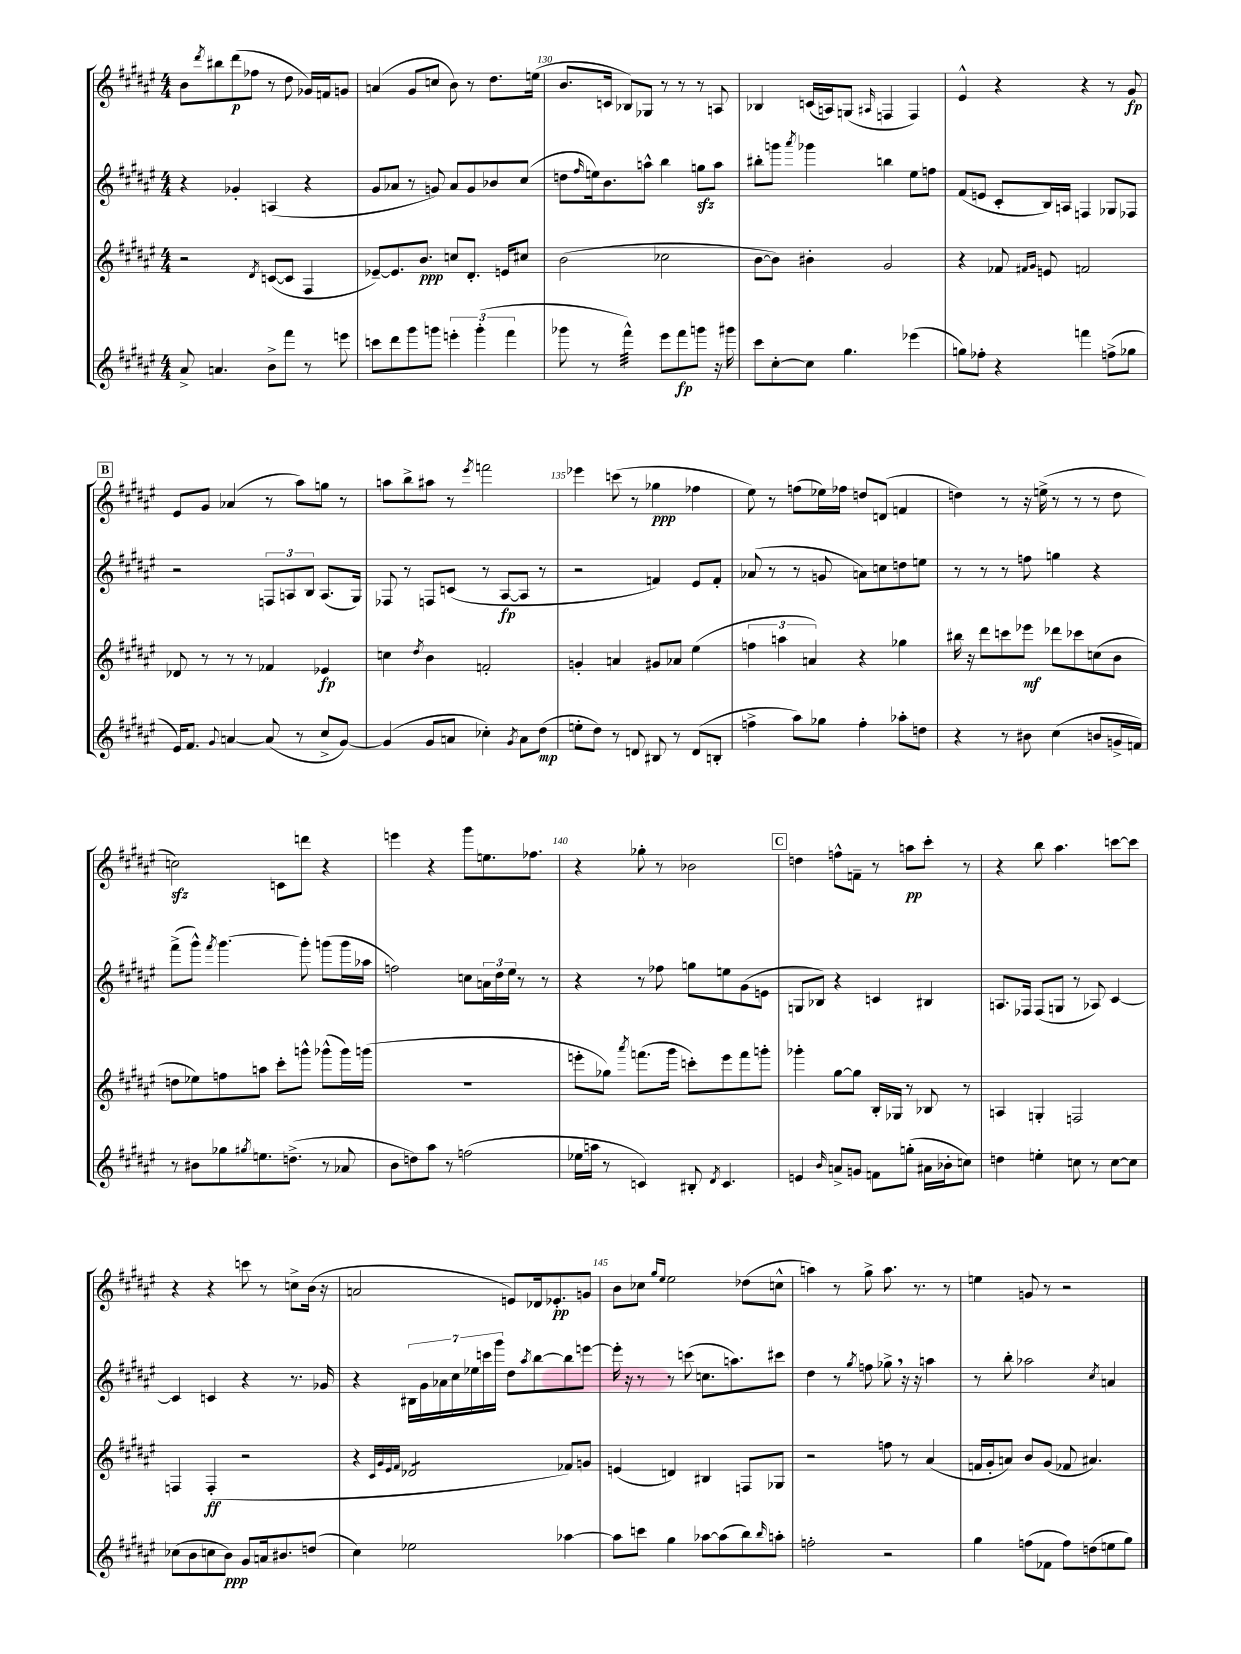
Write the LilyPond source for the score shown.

<<
\new StaffGroup <<
\new Staff = "s0" {
    \clef treble \key fis \major \numericTimeSignature \time 4/4
    b'8 \acciaccatura { dis'''8 } bis''8 dis'''8\p( fes''8 r8 dis''8 ges'16) f'16 g'8 |
    a'4( gis'8 c''8 b'8) r8 dis''8. e''16( |
    b'8. c'16 bes8) ges8 r8 r8 r8 a8 |
    bes4 c'16( a16) g8( \grace { ais16 } f4 f4) |
    eis'4-^ r4 r4 r8 gis'8\fp |
    \mark \markup { \box "B" } eis'8 gis'8 aes'4( r8 ais''8) g''8 r8 |
    a''8 b''8-> ais''8 r8 \acciaccatura { eis'''8 } f'''2 |
    ees'''4 c'''8( r8 ges''4\ppp fes''4 |
    eis''8) r8 f''8( ees''16) fes''16 d''8 d'8( f'4 |
    d''4) r8 r16 e''16->( r8 r8 r8 d''8 |
    c''2\sfz) c'8 d'''8 r4 |
    e'''4 r4 gis'''8 e''8. fes''8. |
    r4 ges''8-. r8 bes'2 |
    \mark \markup { \box "C" } d''4 f''8-^ f'8-- r8 a''8\pp cis'''8-. r8 |
    r4 b''8 ais''4. c'''8~ c'''8 |
    r4 r4 c'''8 r8 c''8-> b'16( r16 |
    a'2 e'8) des'16 ees'8.-.\pp g'8 |
    b'8 ces''8 \grace { gis''16 eis''16 } eis''2 des''8( c''8-^ |
    a''4) r8 gis''8-> a''8. r8. r8 |
    e''4 g'8 r8 r2 \bar "|." |
}
\new Staff = "s1" {
    \clef treble \key fis \major \numericTimeSignature \time 4/4
    r4 ges'4-. a4( r4 |
    gis'8 aes'8 r8 g'8) aes'8 g'8 bes'8 cis''8( |
    d''8 \grace { fis''16 } e''16) b'8. a''8-^ b''4 g''8\sfz a''8 |
    bis''8-. g'''8 \acciaccatura { ais'''8 } ges'''4 b''4 eis''8 f''8 |
    fis'8( e'8 cis'8-. b16) a16 f4 ges8 fes8 |
    \mark \markup { \box "B" } r2 \tuplet 3/2 { f8 a8 b8 } a8.( gis16) |
    fes8 r8 f8 c'8( r8 ais8~\fp ais8 r8 |
    r2 f'4) eis'8 f'8-. |
    aes'8( r8 r8 g'8 a'8) c''8 d''8 e''8 |
    r8 r8 r8 f''8 g''4 r4 |
    fis'''8->( gis'''8-^) \acciaccatura { fis'''8 } gis'''4.~ gis'''8-. g'''8( g'''16 aes''16 |
    f''2) c''8 \tuplet 3/2 { a'16 dis''16 eis''16 } r8 r8 |
    r4 r8 fes''8 g''8 e''8 gis'8( e'8 |
    \mark \markup { \box "C" } g8 bes8) r4 c'4 bis4 |
    a8. fes16 fes8( g8 r8 aes8) cis'4~ |
    cis'4 c'4 r4 r8. ges'16 |
    r4 \tuplet 7/4 { bis16 gis'16 aes'16 cis''16 ees''16 c'''16 gis'''16 } dis''8 \acciaccatura { ais''8 } b''8~ b''8 e'''8~ |
    e'''16-. r16 r8 r8 c'''8( c''8. a''8.) cis'''8 |
    dis''4 r8 \acciaccatura { gis''8 } f''8 ges''8-> \breathe r16 r16 a''4 |
    r8 b''8-. aes''2 \acciaccatura { cis''8 } a'4 \bar "|." |
}
\new Staff = "s2" {
    \clef treble \key fis \major \numericTimeSignature \time 4/4
    r2 \acciaccatura { dis'8 } c'8~( c'8 fis4 |
    ees'8~--) ees'8. b'8.\ppp c''8 dis'8.-. e'16 cis''8 |
    b'2( ces''2 |
    b'8~ b'8) bis'4-. gis'2 |
    r4 fes'8 \grace { fis'16 gis'16 } e'8 f'2 |
    \mark \markup { \box "B" } des'8 r8 r8 r8 fes'4 ees'4\fp |
    c''4 \acciaccatura { dis''8 } b'4 f'2-. |
    g'4-. a'4 gis'8 aes'8 eis''4( |
    \tuplet 3/2 { f''4 a''4 a'4) } r4 ges''4 |
    bis''16 r16 dis'''8 c'''8 ees'''8\mf des'''8 ces'''8 c''8( b'8 |
    d''8 ees''8) f''8 a''8 cis'''8-. g'''8-^ ges'''8-^( ges'''16) g'''16( |
    R1 |
    e'''8-. ges''8) \acciaccatura { ais'''8 } f'''8.( gis'''16 c'''8-.) e'''8 f'''8 g'''8-. |
    \mark \markup { \box "C" } ges'''4-. gis''8~ gis''8 b16-. ges16 r8 bes8 r8 |
    a4 g4-. f2 |
    f4 f4-.\ff( r2 |
    r4 \grace { cis'32 gis'32 eis'32 fis'32 } des'2:8 fes'8) g'8 |
    e'4( d'4) bis4 f8 ges8 |
    r2 f''8 r8 ais'4( |
    f'16 gis'16-. a'8) b'8 gis'8( fes'8 ais'4.) \bar "|." |
}
\new Staff = "s3" {
    \clef treble \key fis \major \numericTimeSignature \time 4/4
    ais'8-> a'4. b'8-> fis'''8 r8 e'''8 |
    c'''8 dis'''8 gis'''8 g'''8 \tuplet 3/2 { e'''4-. g'''4-.( fis'''4 } |
    ges'''8 r8 fis'''4:32-^) eis'''8 fis'''8\fp g'''8 r16 gis'''16 |
    cis'''8 cis''8~-. cis''8 gis''4. ees'''4( |
    g''8) fes''8-. r4 f'''4 f''8->( ges''8 |
    \mark \markup { \box "B" } eis'16) fis'8. \appoggiatura { gis'8 } a'4~ a'8( r8 cis''8-> gis'8~) |
    gis'4( gis'8 a'8 ces''4-.) \acciaccatura { gis'8 } a'8 dis''8\mp( |
    e''8-. dis''8) r8 d'8 bis8 r8 d'8( b8-. |
    f''4-> ais''8) ges''8 f''4-. aes''8-. d''8 |
    r4 r8 bis'8 cis''4( b'8 g'16-> f'16) |
    r8 bis'8 ges''8 \acciaccatura { gis''8 } e''8. d''8.->( r8 aes'8 |
    b'8 d''8) ais''8 r8 f''2( |
    ees''16 a''16 r8 c'4) bis8-. \acciaccatura { dis'8 } c'4. |
    \mark \markup { \box "C" } e'4 \grace { b'16 } a'8-> g'8 f'8 g''8-.( ais'16 bes'16-. c''8) |
    d''4 e''4-. c''8 r8 c''8~ c''8 |
    ces''8( b'8 c''8 b'8\ppp) gis'8 a'16 bis'8. d''8( |
    cis''4) ees''2 aes''4~ |
    aes''8 c'''8 gis''4 aes''8~ aes''8( b''8) \grace { b''16 } a''8-. |
    f''2-. r2 |
    gis''4 f''8( fes'8 f''8) d''8( e''8 gis''8) \bar "|." |
}
>>
>>
\layout { \context { \Score currentBarNumber = #128 \override BarNumber.break-visibility = ##(#f #t #t) barNumberVisibility = #(every-nth-bar-number-visible 5) } }
